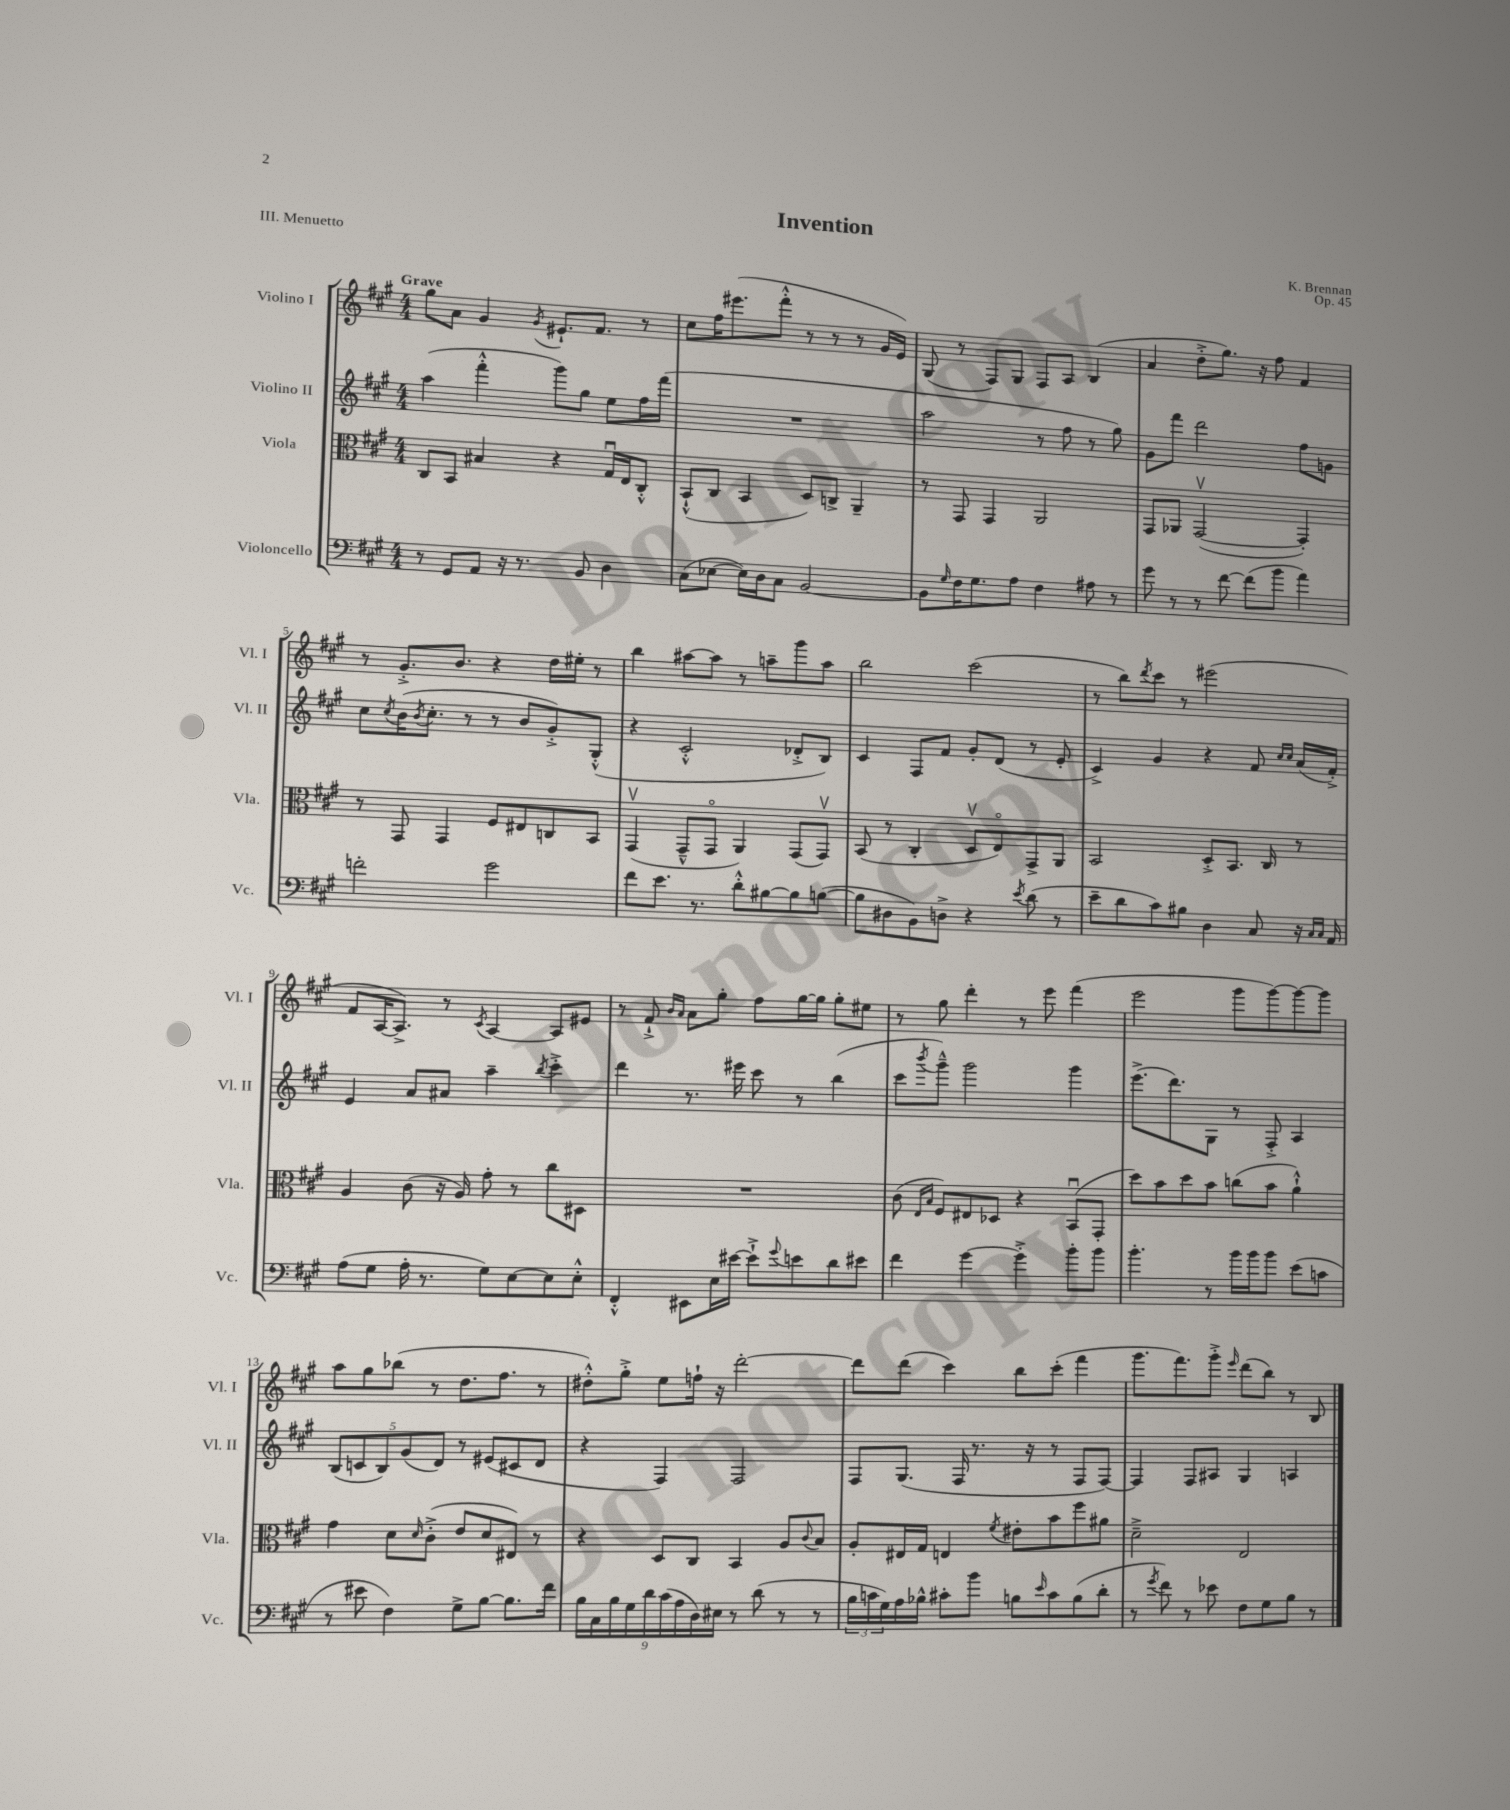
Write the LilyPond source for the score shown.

\header { title = "Invention" composer = "K. Brennan" opus = "Op. 45" piece = "III. Menuetto" }
<<
\new StaffGroup <<
\new Staff = "s0" \with { instrumentName = "Violino I" shortInstrumentName = "Vl. I" } {
    \clef treble \key a \major \numericTimeSignature \time 4/4 \tempo "Grave"
    gis''8 a'8 gis'4 \acciaccatura { gis'8 } eis'8.-! fis'8. r8 |
    cis''8 fis''16 eis'''8.( fis'''8-.-^ r8 r8 r8 gis'16 e'16) |
    gis8( r8 fis8) gis8 fis8 a8 b4( |
    a'4 d''8-.-> gis''8.) r16 fis''8 fis'4 |
    r8 gis'8.-.-> b'8. r4 d''16 eis''16-. r8 |
    b''4 ais''8~ ais''8 r8 a''8-- gis'''8 a''8 |
    b''2 cis'''2( |
    r8 b''8) \acciaccatura { d'''8 } cis'''8 r8 eis'''2( |
    fis'8 a16~ a8.->) r8 \acciaccatura { cis'8 } a4~ a8 eis'8 |
    r8 fis'8-!-> \grace { b'16 a'16 } a'8 gis''8-. fis''8 gis''16~ gis''16 gis''8-. eis''8 |
    r8 gis''8 d'''4-. r8 e'''8 fis'''4( |
    e'''2 gis'''8 gis'''8~) gis'''8~ gis'''8 |
    a''8 gis''8 bes''8( r8 d''8. fis''8. r8 |
    dis''8-.-^) gis''8-.-> e''8 f''16-! r16 d'''2~-. |
    d'''8 d'''8( cis'''4) b''8 cis'''8-.( fis'''4 |
    gis'''8. fis'''8.) gis'''8-.-> \grace { e'''16 } d'''8( b''8) r8 b8 \bar "|." |
}
\new Staff = "s1" \with { instrumentName = "Violino II" shortInstrumentName = "Vl. II" } {
    \clef treble \key a \major \numericTimeSignature \time 4/4
    a''4( fis'''4-.-^ gis'''8) gis''8 e''8 fis''16 fis'''16( |
    R1 |
    a''2 r8 fis''8 r8 gis''8) |
    gis'8 fis'''8 d'''2 fis''8 g'8 |
    cis''8 \acciaccatura { cis''8 } b'16( \acciaccatura { b'8 } cis''8.-. r8 r8 b'8 gis'8-.->) gis8-.-^( |
    r4 cis'2-.-^ des'8-.-> b8) |
    cis'4 fis8 fis'8 gis'8-. d'8( r8 e'8-. |
    cis'4->) gis'4 r4 fis'8 \grace { cis''16 cis''16 } a'16( fis'16-.->) |
    e'4 a'8 ais'8 a''4-- \acciaccatura { b''8 } cis'''4-.-> |
    d'''4 r8. eis'''16 cis'''8 r8 b''4( |
    cis'''8 \acciaccatura { b'''8 } gis'''8---^) gis'''2 gis'''4 |
    e'''8.->( d'''8.) gis8 r8 fis8-.-> a4 |
    \tuplet 5/4 { b8( c'8 b8) gis'8( d'8) } r8 eis'8( cis'8 d'8 |
    r4 fis4) fis2 |
    fis8 gis8.( fis16 r8. r16 r8 fis8 fis8~) |
    fis4 fis8 ais8 gis4 a4 \bar "|." |
}
\new Staff = "s2" \with { instrumentName = "Viola" shortInstrumentName = "Vla." } {
    \clef alto \key a \major \numericTimeSignature \time 4/4
    cis8 b,8 bis4 r4 gis16\downbow e16 cis8-.-^ |
    b,8-!-^( cis8 b,4 d8) c8-> a,4-- |
    r8 gis,8 gis,4 a,2 |
    gis,8 aes,8 gis,2~\upbow( gis,4-.) |
    r8 gis,8 gis,4 fis8 eis8 c8 b,8 |
    gis,4\upbow( gis,8---^ gis,8\flageolet a,4) gis,8( gis,8\upbow) |
    b,8( r8 cis4-. d8\upbow e8\flageolet) gis,8-> a,8 |
    b,2 d8-.-> b,8. cis16 r8 |
    a4 cis'8( r16 a16) gis'8-. r8 cis''8 dis8 |
    R1 |
    cis'8( \grace { e16 b16 } fis8) eis8 des8 r4 b,8\downbow( gis,8-. |
    d''8) b'8 d''8 b'8 c''8( b'8 a'4-!-^) |
    gis'4 d'8 \grace { d'16 } cis'8-.->( e'8 d'8 eis8) r8 |
    r4 d8 cis8 b,4 a8 \appoggiatura { cis'8 } b8 |
    a8-. eis16 gis16 e4 \acciaccatura { fis'8 } eis'8-. b'8 fis''8 ais'8 |
    d'2---> e2 \bar "|." |
}
\new Staff = "s3" \with { instrumentName = "Violoncello" shortInstrumentName = "Vc." } {
    \clef bass \key a \major \numericTimeSignature \time 4/4
    r8 gis,8 a,8 r16 r8. b,8 d4 |
    cis8( ees8~ ees16) d16 cis8 b,2~ |
    b,8 \grace { gis16 } fis16 gis8. a8 fis4 ais8 r8 |
    gis'8 r8 r8 fis'8~ fis'8( b'8 a'4) |
    f'2-. gis'2 |
    fis'8 e'8. r8. d'8-.-^ bis8~ bis8 b8~( |
    b8 dis8 b,8) d8-> r4 \acciaccatura { e'8 } d'8( r8 |
    e'8-- d'8 cis'8) bis8 d4 cis8 r16 \grace { cis16 cis16 } a,16 |
    a8( gis8 a16-. r8. gis8) e8~ e8 e8-.-^ |
    fis,4-.-^ eis,8 e16 eis'16~ eis'8-!-> \appoggiatura { gis'8 } e'8 d'8 eis'8 |
    fis'4 gis'4~ gis'4-.-> b'8-. b'8 |
    b'4.-. r8 b'16 b'16 b'8 e'8( c'8 |
    r8 eis'8 fis4) gis8-> b8~ b8. fis'16 |
    \tuplet 9/8 { b16 cis16 b16 gis16 d'16 cis'16( a16 d16) eis16 } r8 d'8( r8 r8 |
    \tuplet 3/2 { b16 c'16 gis16) } a16 bes16-^ cis'8-. b'8 b8 \grace { e'16 } cis'8 b8( d'8-. |
    r8 \acciaccatura { gis'8 } fis'8) r8 ees'8 fis8 gis8 b8 r8 \bar "|." |
}
>>
>>
